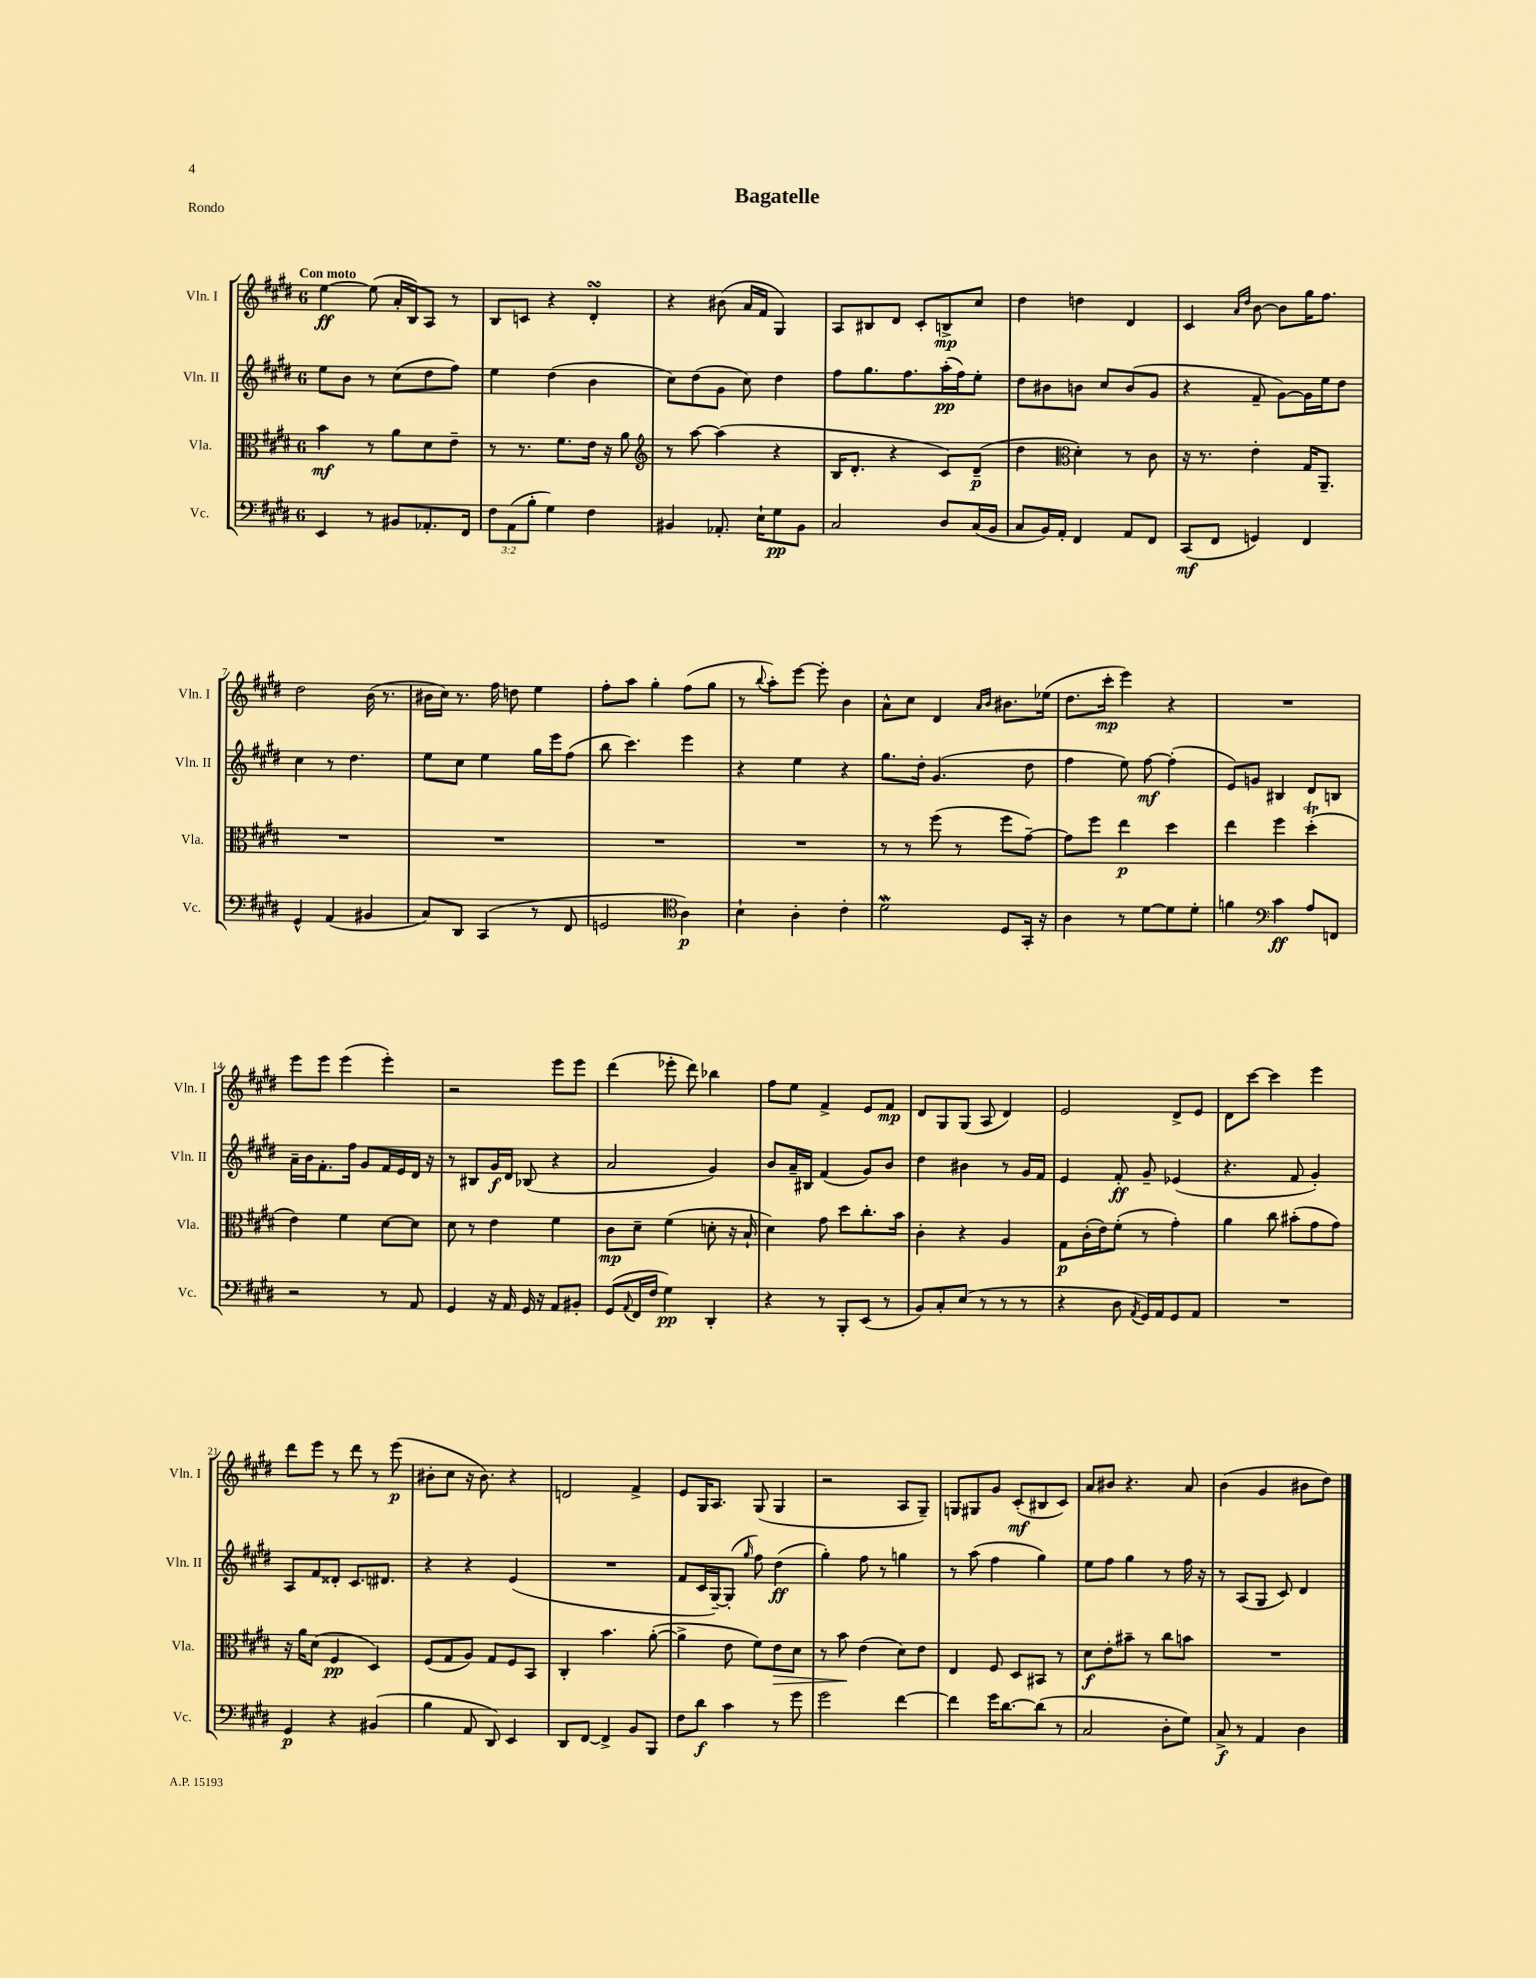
\header { title = "Bagatelle" piece = "Rondo" }
<<
\new StaffGroup <<
\new Staff = "s0" \with { instrumentName = "Vln. I" shortInstrumentName = "Vln. I" } {
    \clef treble \key e \major \once \override Staff.TimeSignature.style = #'single-digit \time 6/8 \tempo "Con moto"
    e''4~\ff e''8( a'16-. b16) a8 r8 |
    b8 c'8 r4 dis'4-.\turn |
    r4 bis'8( a'16 fis'16 gis4) |
    a8 bis8 dis'8 cis'8-. b8->\mp cis''8 |
    dis''4 d''4 dis'4 |
    cis'4 \grace { a'16 dis''16 } b'8~ b'8 gis''16 fis''8. |
    dis''2 b'16( r8. |
    bis'16 cis''16) r8. fis''16 d''8 e''4 |
    fis''8-. a''8 gis''4-. fis''8( gis''8 |
    r8 \appoggiatura { b''8 } a''8-.) e'''8~ e'''8-. b'4 |
    a'8-^ cis''8 dis'4 \grace { a'16 b'16 } bis'8. ees''16( |
    dis''8. cis'''16-.\mp e'''4) r4 |
    R2. |
    e'''8 e'''8 e'''4( e'''4-.) |
    r2 e'''8 e'''8 |
    dis'''4( ees'''8-. dis'''8) bes''4 |
    fis''8 e''8 fis'4-> e'8 fis'8\mp |
    dis'8 gis8 gis8( a8 dis'4) |
    e'2 dis'8-> e'8 |
    dis'8 cis'''8~ cis'''4 e'''4 |
    dis'''8 e'''8 r8 dis'''8 r8 e'''8\p( |
    bis'8-. cis''8 r16 bis'8.) r4 |
    d'2 fis'4-> |
    e'8 gis16 a8. gis8( gis4 |
    r2 a8 gis8--) |
    g8 gis8 gis'8 cis'8-.\mf( bis8 cis'8) |
    a'8 bis'8 r4. a'8 |
    b'4( gis'4 bis'8 dis''8) \bar "|." |
}
\new Staff = "s1" \with { instrumentName = "Vln. II" shortInstrumentName = "Vln. II" } {
    \clef treble \key e \major \once \override Staff.TimeSignature.style = #'single-digit \time 6/8
    e''8 b'8 r8 cis''8( dis''8 fis''8) |
    e''4 dis''4( b'4 |
    cis''8) dis''8( gis'8 cis''8) dis''4 |
    fis''8 gis''8. fis''8. a''16-.\pp( fis''16) e''8-. |
    dis''8 bis'8 b'8 cis''8 b'8( gis'8 |
    r4 fis'8-- gis'8~) gis'16 e''16 dis''8 |
    cis''4 r8 dis''4. |
    e''8 cis''8 e''4 gis''16 e'''16 fis''8( |
    b''8 cis'''4.) e'''4 |
    r4 e''4 r4 |
    gis''8. dis''16-. gis'4.( dis''8 |
    fis''4 e''8) fis''8~\mf fis''4-.( |
    e'8) g'8 bis4 dis'8 b8 |
    a'16-- b'16 fis'8.-. fis''16 gis'8 fis'16 e'16 dis'16 r16 |
    r8 bis8 gis'16\f dis'16 bes8( r4 |
    a'2 gis'4) |
    b'8 a'16-- bis16 fis'4( gis'8) b'8 |
    dis''4 bis'4 r8 gis'16 fis'16 |
    e'4 fis'8-.\ff gis'8-- ees'4( |
    r4. fis'8 gis'4-.) |
    a8 fis'8 disis'8-. cis'8. dis'8. |
    r4 r4 e'4( |
    R2. |
    fis'8 cis'16 gis16~--) gis8-.( \grace { gis''16 } fis''8) dis''4\ff( |
    gis''4-.) fis''8 r8 g''4 |
    r8 a''8( fis''4 gis''4) |
    e''8 fis''8 gis''4 r8 fis''16 r16 |
    r8 a8( gis8 cis'8) dis'4 \bar "|." |
}
\new Staff = "s2" \with { instrumentName = "Vla." shortInstrumentName = "Vla." } {
    \clef alto \key e \major \once \override Staff.TimeSignature.style = #'single-digit \time 6/8
    b'4\mf r8 a'8 dis'8 e'8-- |
    r8 r8. fis'8. e'16 r16 a'8 |
    \clef treble r8 a''8~ a''4( r4 |
    b16 dis'8.-. r4 cis'8) dis'8--\p( |
    dis''4 \clef alto dis'4-.) r8 cis'8 |
    r16 r8. e'4-. gis16 a,8.-- |
    R2. |
    R2. |
    R2. |
    R2. |
    r8 r8 fis''8( r8 fis''8 gis'8~--) |
    gis'8 fis''8 e''4\p dis''4 |
    e''4 fis''4 dis''4-.\trill( |
    e'4) fis'4 dis'8~ dis'8 |
    dis'8 r8 e'4 fis'4 |
    cis'8\mp dis'8-- fis'4( d'8-. r16 b16-! |
    dis'4) gis'8 dis''8 cis''8.-. b'16 |
    cis'4-. r4 a4 |
    gis8\p cis'16-.( e'16) fis'8-.( r8 gis'4-.) |
    a'4 cis''8 bis'8-.( gis'8 gis'8) |
    r16 a'16 dis'8( fis4\pp dis4) |
    fis8( gis8 a8) gis8 fis8 b,8 |
    cis4-. b'4. a'8~-.( |
    a'4-> e'8 fis'8) e'8\> dis'8 |
    r8 b'8\! e'4( dis'8) e'8 |
    e4 fis8 dis8 bis,8 r8 |
    dis'8\f e'8-. bis'8-- r8 cis''8 b'8 |
    R2. \bar "|." |
}
\new Staff = "s3" \with { instrumentName = "Vc." shortInstrumentName = "Vc." } {
    \clef bass \key e \major \once \override Staff.TimeSignature.style = #'single-digit \time 6/8 \override Staff.TupletNumber.text = #tuplet-number::calc-fraction-text
    e,4 r8 bis,8 aes,8.-. fis,16 |
    \tuplet 3/2 { fis8 a,8( b8-. } gis4) fis4 |
    bis,4 aes,8.-. e16-! gis8\pp bis,8 |
    cis2 dis8 cis16( b,16 |
    cis8 b,16) a,16-. fis,4 a,8 fis,8 |
    cis,8\mf( fis,8 g,4) fis,4 |
    gis,4-^ a,4( bis,4 |
    cis8) dis,8 cis,4( r8 fis,8 |
    g,2 \clef tenor a4\p) |
    b4-! a4-. cis'4-. |
    dis'2\mordent dis8 gis,16-. r16 |
    a4 r8 dis'8~ dis'8 dis'8-. |
    f'4 \clef bass cis'4\ff a8 f,8 |
    r2 r8 a,8 |
    gis,4 r16 a,16 gis,16 r16 a,8 bis,8-. |
    gis,8( \appoggiatura { a,8 } fis,16 fis16 gis4\pp) dis,4-. |
    r4 r8 b,,8-. e,8( r8 |
    b,8) cis8-. e8( r8 r8 r8 |
    r4 dis8 \acciaccatura { a,8 } gis,16) a,16 gis,8 a,8 |
    R2. |
    gis,4\p r4 bis,4( |
    b4 a,8 dis,8) e,4 |
    dis,8 fis,8~ fis,4-> b,8 b,,8 |
    fis8 dis'8\f cis'4 r8 gis'8 |
    gis'2 fis'4~ |
    fis'4 gis'16 dis'8.~ dis'8( r8 |
    cis2 dis8-. gis8) |
    cis8->\f r8 a,4 dis4 \bar "|." |
}
>>
>>
